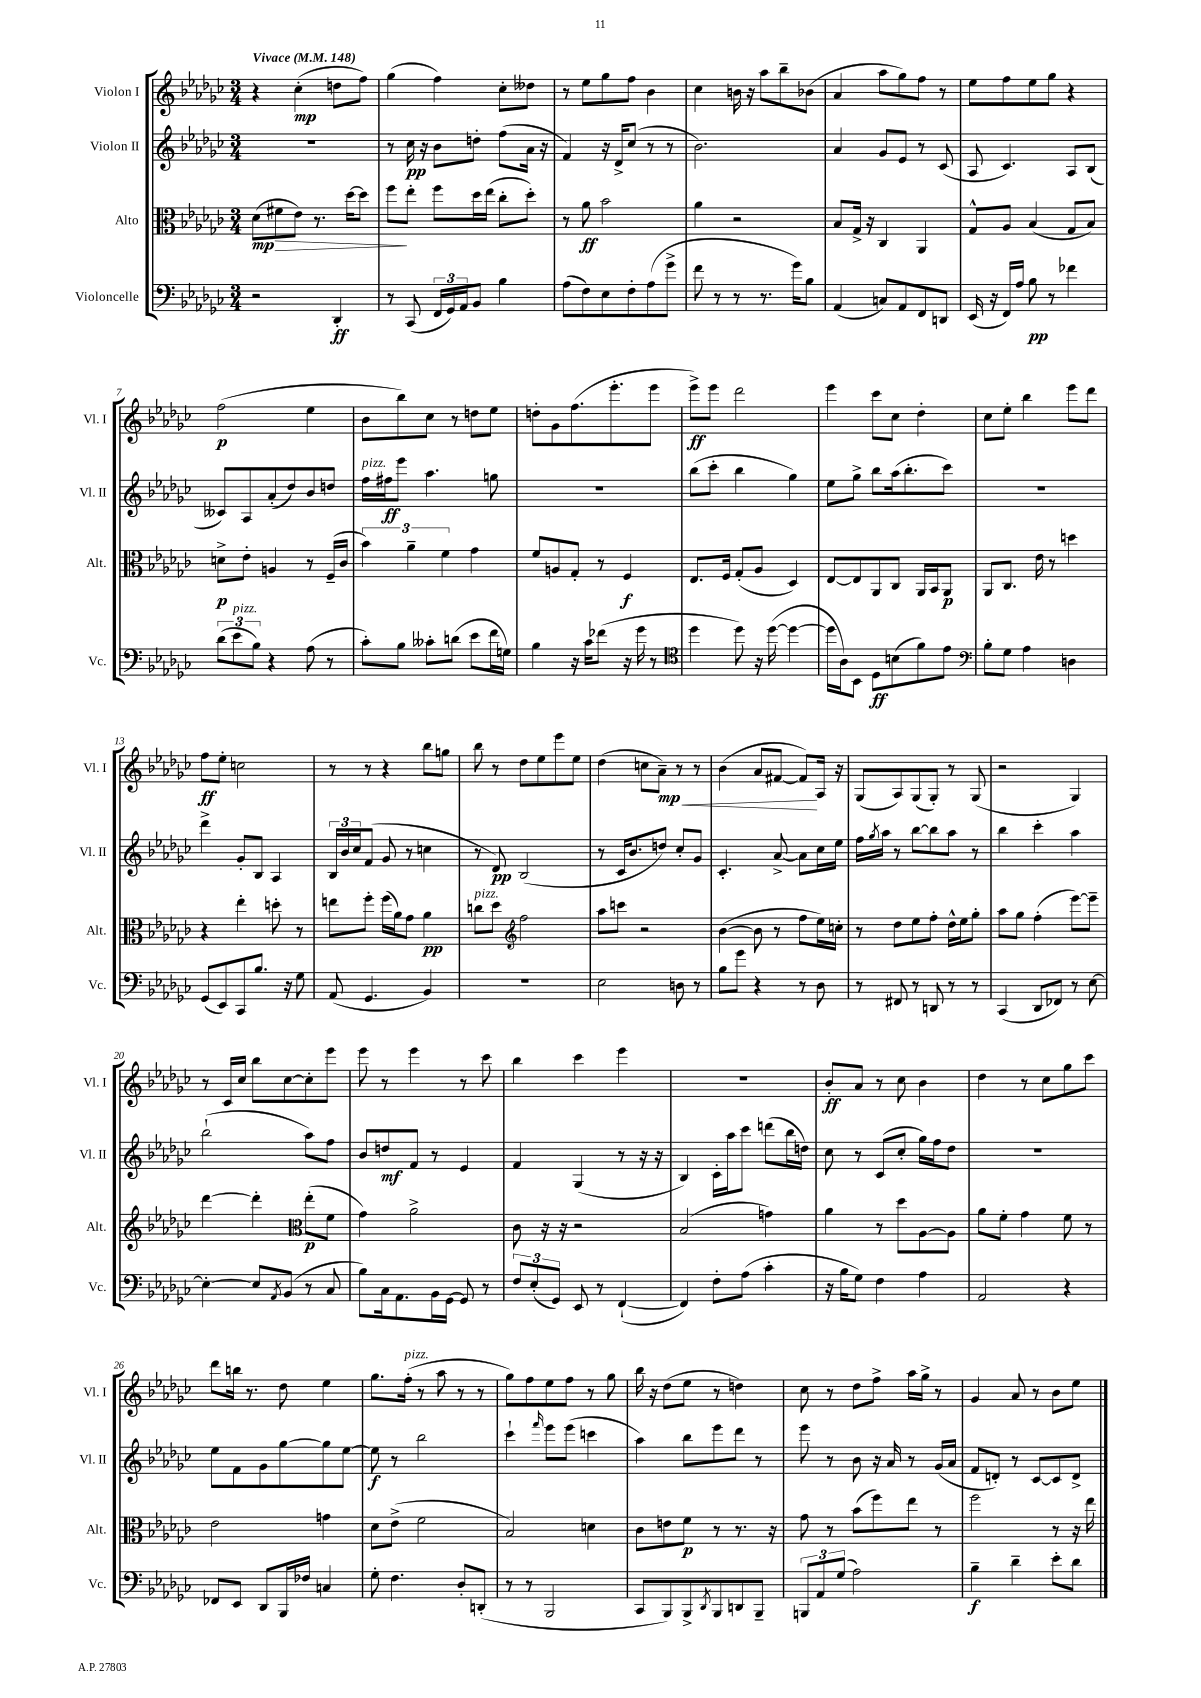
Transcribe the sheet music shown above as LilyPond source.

<<
\new StaffGroup <<
\new Staff = "s0" \with { instrumentName = "Violon I" shortInstrumentName = "Vl. I" } {
    \clef treble \key ges \major \numericTimeSignature \time 3/4 \tempo "Vivace" 4 = 148
    r4 ces''4-.\mp( d''8 f''8) |
    ges''4( f''4) ces''8-. deses''8 |
    r8 ees''8 ges''8 f''8 bes'4 |
    ces''4 b'16 r16 aes''8 bes''8-- bes'8( |
    aes'4 aes''8 ges''8) f''8 r8 |
    ees''8 f''8 ees''8 ges''8 r4 |
    f''2\p( ees''4 |
    bes'8 bes''8) ces''8 r8 d''8 ees''8 |
    d''8-. ges'8 f''8.( ees'''8.-. ees'''8 |
    ees'''8->\ff) ees'''8 des'''2 |
    ees'''4 ces'''8 ces''8 des''4-. |
    ces''8 ees''8-. bes''4 ees'''8 des'''8 |
    f''8\ff ees''8-. c''2 |
    r8 r8 r4 bes''8 g''8 |
    bes''8 r8 des''8 ees''8 ees'''8 ees''8 |
    des''4( c''8 aes'8--\mp\<) r8 r8 |
    bes'4( aes'8 fis'8~ fis'8\!) aes16 r16 |
    ges8( aes8) ges8( ges8-.) r8 ges8( |
    r2 ges4) |
    r8 ces'16 ces''16 bes''8 ces''8~ ces''8-. ees'''8 |
    ees'''8 r8 ees'''4 r8 ces'''8 |
    bes''4 ces'''4 ees'''4 |
    R2. |
    bes'8-.\ff aes'8 r8 ces''8 bes'4 |
    des''4 r8 ces''8 ges''8 ces'''8 |
    des'''8 b''16 r8. des''8 ees''4 |
    ges''8. f''16-.^\markup { \italic "pizz." }( r8 aes''8 r8 r8 |
    ges''8) f''8 ees''8 f''8 r8 ges''8 |
    bes''16 r16 des''8( ees''8 r8 d''4) |
    ces''8 r8 des''8 f''8-> aes''16 ges''16-> r8 |
    ges'4 aes'8 r8 bes'8 ees''8 \bar "|." |
}
\new Staff = "s1" \with { instrumentName = "Violon II" shortInstrumentName = "Vl. II" } {
    \clef treble \key ges \major \numericTimeSignature \time 3/4
    R2. |
    r8 ces''16\pp r16 bes'8 d''8-. f''8( aes'16 r16 |
    f'4) r16 des'16-> ces''8( r8 r8 |
    bes'2.) |
    aes'4 ges'8 ees'8 r8 ces'8( |
    aes8 ces'4.) aes8 bes8( |
    ceses'8) aes8 aes'8-.( des''8) bes'8 d''8 |
    f''16^\markup { \italic "pizz." } fis''16\ff ees'''8 aes''4. g''8 |
    R2. |
    bes''8( ces'''8-. bes''4 ges''4) |
    ees''8 ges''8-> bes''8 aes''16( bes''8.-. ces'''8) |
    R2. |
    des'''4-> ges'8-. bes8 aes4 |
    \tuplet 3/2 { bes16 bes'16 ces''16 } f'8( ges'8 r8 c''4 |
    r8 des'8\pp) bes2( |
    r8 ces'16 bes'8. d''8) ces''8-. ges'8 |
    ces'4.-. aes'8~-> aes'8 ces''16 ees''16 |
    f''16 \acciaccatura { ges''8 } aes''16 r8 bes''8~ bes''8 aes''8 r8 |
    bes''4 ces'''4-. aes''4 |
    bes''2-!( aes''8) f''8 |
    bes'8 d''8\mf f'8 r8 ees'4 |
    f'4 ges4( r8 r16 r16 |
    bes4) ces'16-. aes''16 ces'''8 d'''8( bes''16 d''16) |
    ces''8 r8 ces'8( ces''8-. ges''16) f''16 des''8 |
    R2. |
    ees''8 f'8 ges'8 ges''8~ ges''8 ees''8~ |
    ees''8\f r8 bes''2 |
    ces'''4-! \grace { f'''16 } ees'''8 ees'''8( c'''4 |
    aes''4) bes''8 ees'''8 des'''8 r8 |
    ees'''8 r8 bes'8 r16 aes'16 r8 ges'16( aes'16 |
    f'8 d'8-.) r8 ces'8~ ces'8 d'8-> \bar "|." |
}
\new Staff = "s2" \with { instrumentName = "Alto" shortInstrumentName = "Alt." } {
    \clef alto \key ges \major \numericTimeSignature \time 3/4
    des'8\mp( fis'8\> ees'8) r8. des''16~ des''8 |
    f''8\! ees''8-. f''8 des''16 ees''16( ces''8-. des''8-.) |
    r8 aes'8\ff bes'2 |
    aes'4 r2 |
    bes8 ges16-> r16 ces4 aes,4 |
    ges8-^ aes8 bes4( ges8 bes8) |
    d'8->\p ees'8-. a4 r8 f16--( ces'16 |
    \tuplet 3/2 { bes'4) aes'4-- f'4 } ges'4 |
    f'8 a8 ges8-. r8 f4\f |
    ees8. f16 ges8-.( aes8 des4) |
    ees8~ ees8 aes,8 ces8 aes,16 bes,16 aes,8\p |
    aes,8 ces8. ees'16 r8 d''4 |
    r4 ees''4-. d''8-. r8 |
    e''8 f''8-. f''16( aes'16) ges'8 aes'4\pp |
    c''8^\markup { \italic "pizz." } des''8 \clef treble f''2 |
    aes''8 c'''8 r2 |
    bes'4~( bes'8 r8 f''8 ees''16) c''16-. |
    r8 des''8 ees''8 f''8-. des''16-^ ees''16 ges''8-. |
    aes''8 ges''8 f''4-.( ees'''8~) ees'''8-- |
    des'''4~ des'''4-. \clef alto ees''8-.\p( f'8 |
    ges'4) aes'2-> |
    ces'8 r16 r16 r2 |
    bes2( g'4) |
    aes'4 r8 des''8 aes8~ aes8 |
    aes'8 f'8-. ges'4 f'8 r8 |
    ees'2 g'4 |
    des'8 ees'8->( f'2 |
    bes2) d'4 |
    ces'8 e'8 f'8\p r8 r8. r16 |
    ges'8 r8 bes'8( f''8) ees''8 r8 |
    f''2 r8 r16 ees''16 \bar "|." |
}
\new Staff = "s3" \with { instrumentName = "Violoncelle" shortInstrumentName = "Vc." } {
    \clef bass \key ges \major \numericTimeSignature \time 3/4
    r2 des,4-.\ff |
    r8 ces,8( \tuplet 3/2 { f,16 ges,16) aes,16 } bes,8 bes4 |
    aes8( f8) ees8 f8-. aes8( ges'8-> |
    f'8 r8 r8 r8. ges'16) bes8 |
    aes,4( c8) aes,8 f,8 d,8 |
    ees,16( r16 f,16) aes16 bes8\pp r8 fes'4 |
    \tuplet 3/2 { des'8( ees'8^\markup { \italic "pizz." } bes8) } r4 aes8( r8 |
    ces'8-.) bes8 ceses'8-. d'8( ees'8 f'16 g16) |
    bes4 r16 ces'16 fes'8( r16 ges'16 r8 |
    \clef tenor des''4 des''8) r16 des''16~( des''4~ |
    des''16 aes16) bes,8 des8\ff b8( f'8) ees'8 |
    \clef bass bes8-. ges8 aes4 d4 |
    ges,8( ees,8) ces,8 bes8. r16 ges8 |
    aes,8( ges,4. bes,4) |
    R2. |
    ees2 d8 r8 |
    bes8 ges'8 r4 r8 des8 |
    r8 fis,8 r8 d,8 r8 r8 |
    ces,4( des,8 fes,8) r8 ees8~ |
    ees4~-. ees8 \acciaccatura { aes,8 } bes,8( r8 ces8 |
    bes8) ces16 aes,8. bes,16 ges,16~ ges,8 r8 |
    \tuplet 3/2 { f8 ees8-.( ges,8) } ees,8 r8 f,4~-!( |
    f,4) f8-. aes8( ces'4-. |
    r16 bes16 ges8) f4 aes4 |
    aes,2 r4 |
    fes,8 ees,8 des,8 bes,,16 fes16 c4 |
    ges8-. f4. des8-. d,8-.( |
    r8 r8 bes,,2 |
    ces,8 bes,,8) bes,,8-> \acciaccatura { des,8 } bes,,8 d,8 bes,,8-- |
    \tuplet 3/2 { b,,8 aes,8 ges8( } aes2) |
    bes4--\f des'4-- ees'8-. des'8 \bar "|." |
}
>>
>>
